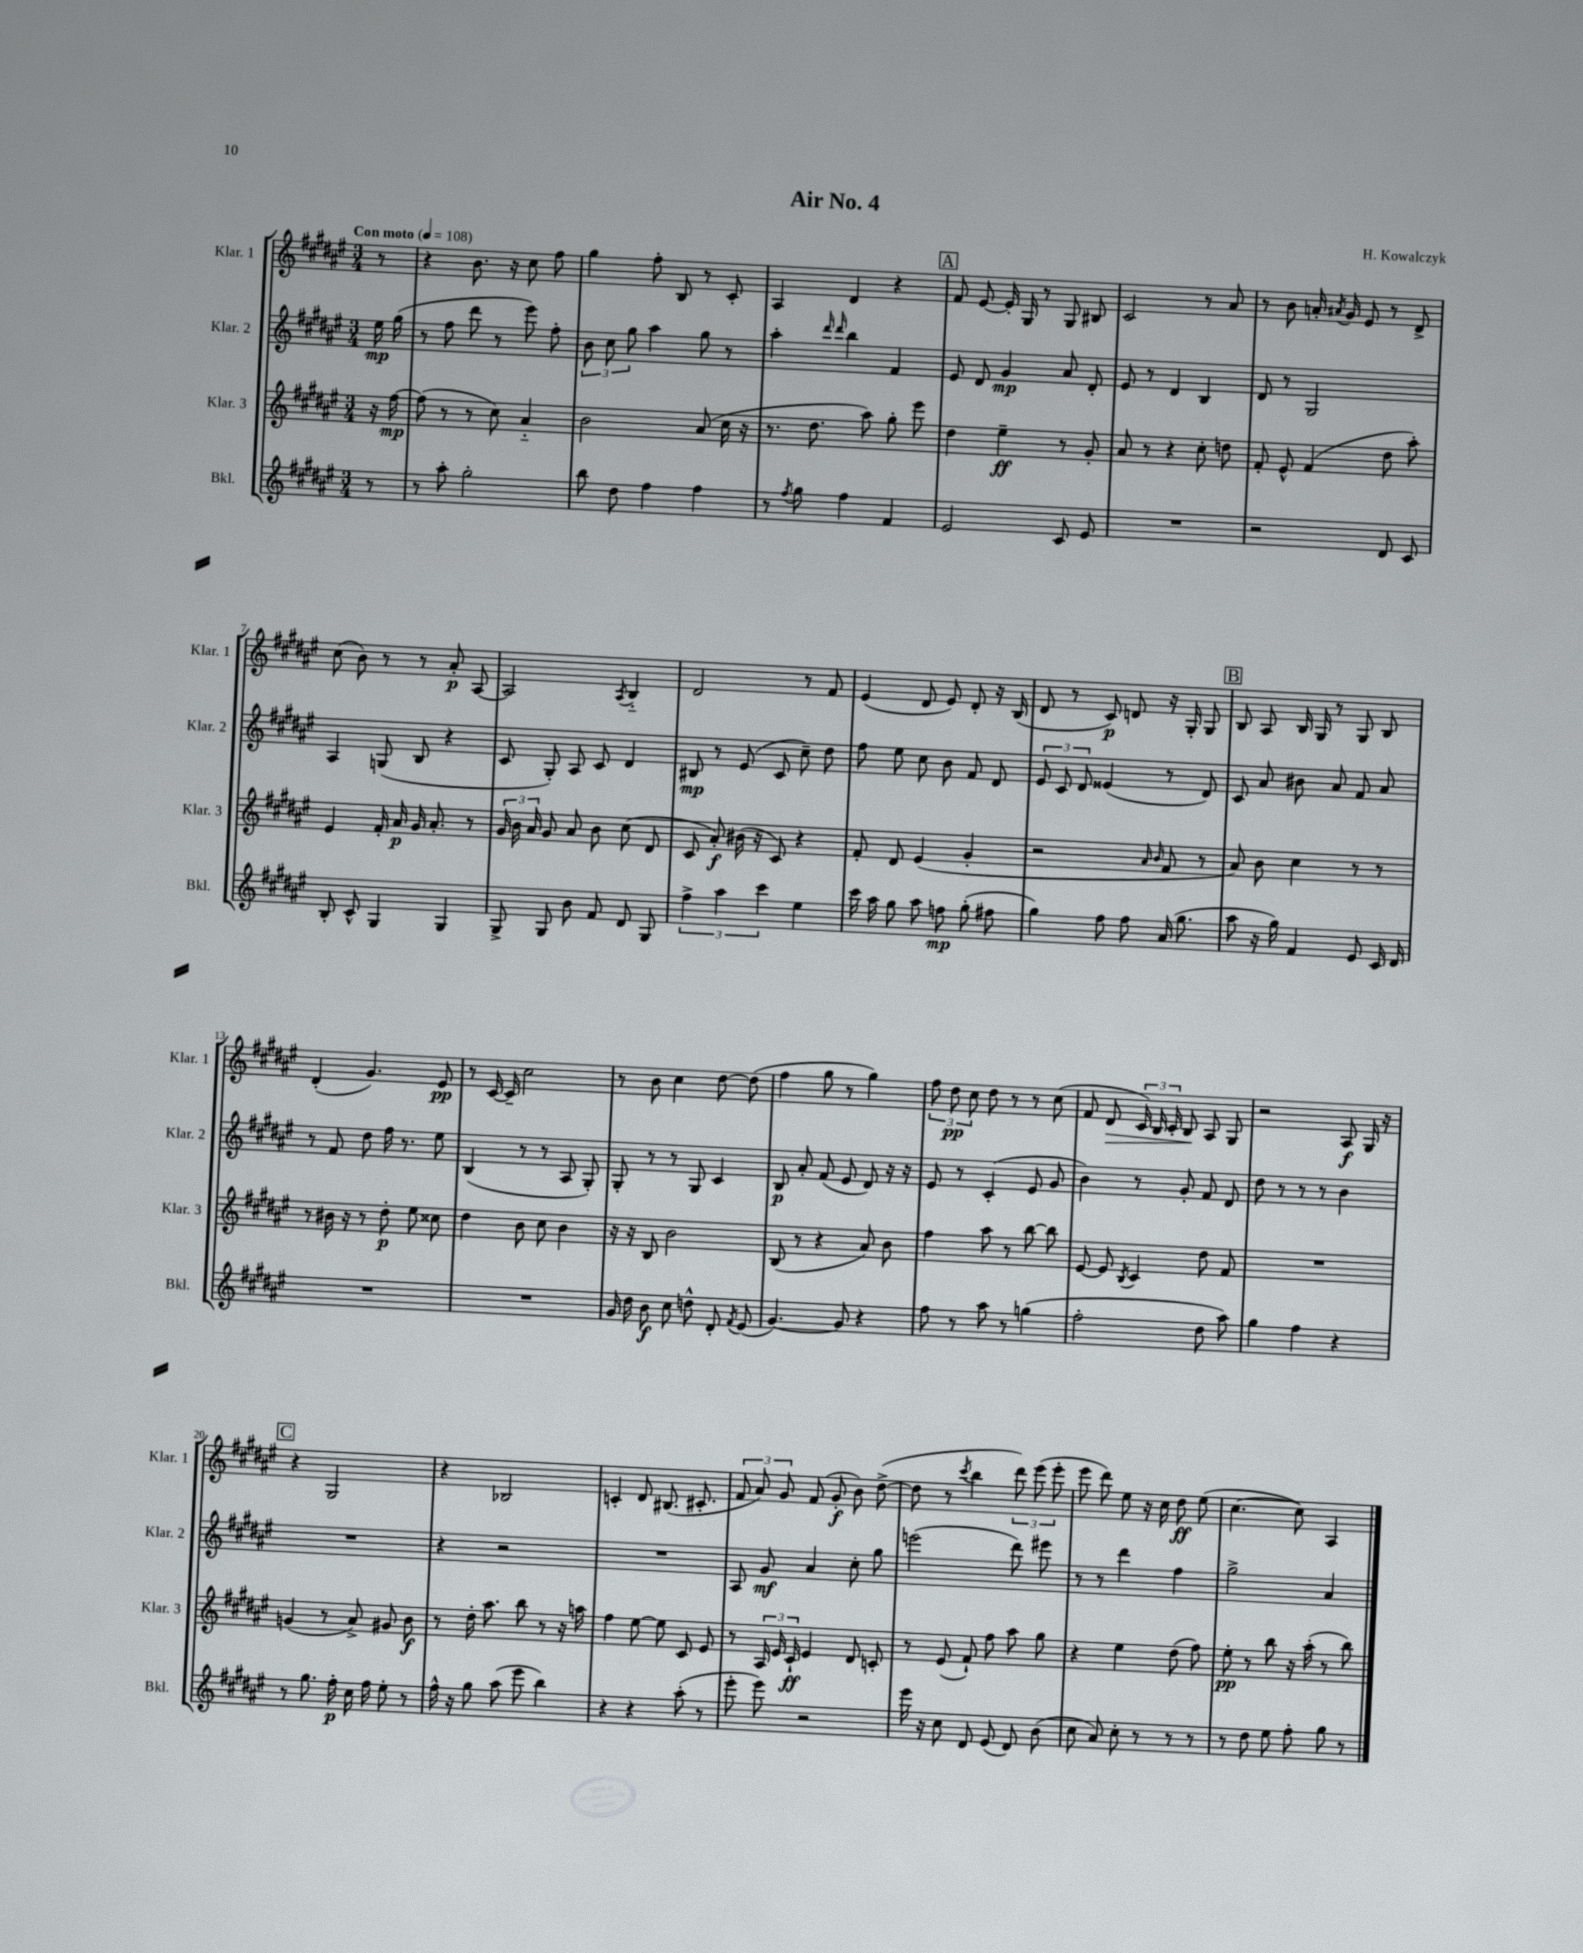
\header { title = "Air No. 4" composer = "H. Kowalczyk" }
<<
\new StaffGroup <<
\new Staff = "s0" \with { instrumentName = "Klar. 1" shortInstrumentName = "Klar. 1" } {
    \clef treble \key fis \major \numericTimeSignature \time 3/4 \partial 8 \tempo "Con moto" 4 = 108
    \autoBeamOff r8 |
    r4 b'8. r16 cis''8 fis''8 |
    gis''4 fis''8-. b8 r8 cis'8-. |
    ais4 dis'4 r4 |
    \mark \markup { \box "A" } fis'8 eis'8~ eis'16-. gis16 r8 gis8 bis8 |
    cis'2 r8 ais'8 |
    r8 b'8 a'16-. \acciaccatura { ais'8 } gis'16 eis'8 r8 dis'8-> |
    cis''8( b'8) r8 r8 ais'8-.\p ais8~ |
    ais2 \acciaccatura { ais8 } b4-_ |
    dis'2 r8 fis'8 |
    eis'4( dis'8 eis'8) dis'8-. r16 b16( |
    dis'8 r8 cis'8\p) d'8 r16 gis16-. gis8 |
    \mark \markup { \box "B" } b8 ais8 b16 gis16 r8 gis8 b8 |
    dis'4-.( gis'4.) eis'8\pp |
    r8 cis'16~ cis'16-- cis''2 |
    r8 b'8 cis''4 dis''8~ dis''8( |
    fis''4 gis''8 r8 gis''4) |
    \tuplet 3/2 { fis''8 dis''8\pp cis''8 } dis''8 r8 r8 cis''8( |
    fis'8 dis'8\> \tuplet 3/2 { cis'16) b16 cis'16-. } b8\! ais8 gis8 |
    r2 ais8\f gis16 r16 |
    \mark \markup { \box "C" } r4 gis2 |
    r4 bes2 |
    c'4-. dis'8 bis8.( cis'8.-. |
    \tuplet 3/2 { fis'8 ais'8) gis'8 } fis'8( gis'8-.\f b'8) dis''8~->( |
    dis''8 r8 \acciaccatura { cis'''8 } b''4 \tuplet 3/2 { dis'''8) eis'''8( eis'''8-. } |
    eis'''8 dis'''8) eis''8 r16 cis''16 dis''8\ff eis''8( |
    cis''4.~ cis''8) ais4 \bar "|." |
}
\new Staff = "s1" \with { instrumentName = "Klar. 2" shortInstrumentName = "Klar. 2" } {
    \clef treble \key fis \major \numericTimeSignature \time 3/4 \partial 8
    \autoBeamOff eis''16\mp gis''16( |
    r8 fis''8 dis'''8 r8 eis'''8) fis''8-. |
    \tuplet 3/2 { b'8 cis''8 gis''8 } ais''4 gis''8 r8 |
    ais''4-. \grace { dis'''16 dis'''16 } b''4 fis'4 |
    \mark \markup { \box "A" } eis'8 dis'8 gis'4\mp ais'8 dis'8-. |
    eis'8 r8 dis'4 b4 |
    dis'8 r8 gis2 |
    ais4 g8( b8 r4 |
    cis'8 gis8-.) ais8 cis'8 dis'4 |
    bis8\mp r8 eis'8( cis'8 cis''8--) dis''8 |
    fis''8 eis''8 cis''8 b'8 fis'8 dis'8 |
    \tuplet 3/2 { eis'8 cis'8 dis'8 } eisis'4( r8 dis'8) |
    \mark \markup { \box "B" } cis'8 ais'8 bis'8 ais'8 fis'8 ais'8 |
    r8 fis'8 dis''8 fis''16 r8. eis''8 |
    b4( r8 r8 ais8 gis8-.) |
    gis8-. r8 r8 gis8 cis'4 |
    b8\p ais'8-. fis'8( eis'8 dis'8) r16 r16 |
    eis'8 r8 cis'4-.( eis'8 gis'8 |
    b'4) r8 gis'8-. fis'8 dis'8 |
    dis''8 r8 r8 r8 b'4 |
    \mark \markup { \box "C" } R2. |
    r4 r2 |
    R2. |
    ais8 gis'8\mf ais'4 cis''8-. gis''8 |
    e'''2( dis'''8) eis'''8 |
    r8 r8 dis'''4 fis''4 |
    gis''2-> ais'4 \bar "|." |
}
\new Staff = "s2" \with { instrumentName = "Klar. 3" shortInstrumentName = "Klar. 3" } {
    \clef treble \key fis \major \numericTimeSignature \time 3/4 \partial 8
    \autoBeamOff r16 fis''16~\mp |
    fis''8( r8 r8 cis''8) ais'4-_ |
    b'2 ais'8( cis''16 r16 |
    r8. dis''8. ais''8) gis''8-. eis'''8 |
    \mark \markup { \box "A" } dis''4 eis''4--\ff r8 gis'8-. |
    ais'8 r8 r4 cis''8-. d''8 |
    fis'8-. eis'8-^ fis'4( dis''8 ais''8-.) |
    eis'4 fis'16-. ais'16\p gis'16 ais'8.-. r8 |
    \tuplet 3/2 { gis'16 b'16 ais'16 } gis'8 ais'8 b'8 cis''8( dis'8 |
    cis'8 ais'8-.\f) bis'16( r16 cis'8) r4 |
    fis'8-. dis'8 eis'4( gis'4-. |
    r2 \grace { ais'16 b'16 } fis'8 r8 |
    \mark \markup { \box "B" } ais'8) b'8 cis''4 r8 r8 |
    r8 bis'16 r16 r8 dis''8-.\p eis''8 cisis''8 |
    dis''4 b'8 cis''8 b'4 |
    r16 r16 b8 b'2 |
    b8( r8 r4 ais'8) b'8 |
    fis''4 ais''8 r8 b''8~ b''8 |
    eis'8~ eis'8 \acciaccatura { b8 } cis'4 dis''8 fis'8 |
    R2. |
    \mark \markup { \box "C" } g'4( r8 ais'8->) gis'8 b'8\f |
    r8 dis''16-. ais''8. b''8 r8 r16 a''16 |
    fis''4 eis''8~ eis''8 cis'8 eis'8 |
    r8 \tuplet 3/2 { ais16 eis'16 cis'16-!\ff } eis'4 dis'8 c'8-. |
    r8 eis'8( fis'8-!) fis''8 ais''8 gis''8 |
    r4 eis''4 dis''8( fis''8) |
    eis''8-.\pp r8 b''8 r16 ais''16-.( r8 b''8) \bar "|." |
}
\new Staff = "s3" \with { instrumentName = "Bkl." shortInstrumentName = "Bkl." } {
    \clef treble \key fis \major \numericTimeSignature \time 3/4 \partial 8
    \autoBeamOff r8 |
    r8 ais''8-. gis''2-. |
    b''8 dis''8 fis''4 fis''4 |
    r8 \acciaccatura { fis''8 } gis''8 fis''4 fis'4 |
    \mark \markup { \box "A" } eis'2 cis'8 eis'8 |
    R2. |
    r2 dis'8 cis'8 |
    b8-. cis'8-^ gis4 gis4 |
    gis8-> gis8 b'8 fis'8 dis'8 gis8 |
    \tuplet 3/2 { fis''4-> ais''4 cis'''4 } eis''4 |
    cis'''16 ais''16 gis''8 ais''8 f''8\mp gis''8-.( fis''8 |
    gis''4) fis''8 fis''8 ais'16( gis''8. |
    \mark \markup { \box "B" } ais''8 r16 gis''16) fis'4 eis'8 cis'16 dis'16 |
    R2. |
    R2. |
    gis'16 dis''16 b'8\f cis''8 d''8-^ dis'8-. \acciaccatura { fis'8 } eis'8( |
    gis'4.~) gis'8 r4 |
    fis''8 r8 ais''8 r8 g''4( |
    fis''2-. dis''8 ais''8) |
    gis''4 fis''4 r4 |
    \mark \markup { \box "C" } r8 gis''8. fis''16-.\p cis''16 fis''16 eis''8-. r8 |
    fis''16-^ r16 gis''8 ais''8( eis'''8 b''4) |
    r4 r4 ais''8-.( r8 |
    eis'''8-. eis'''8) r2 |
    eis'''16 r16 cis''8 dis'8 eis'8( dis'8) b'8( |
    cis''8 ais'8) cis''8-. r8 r8 r8 |
    r8 dis''8 eis''8 fis''8-. gis''8 r8 \bar "|." |
}
>>
>>
